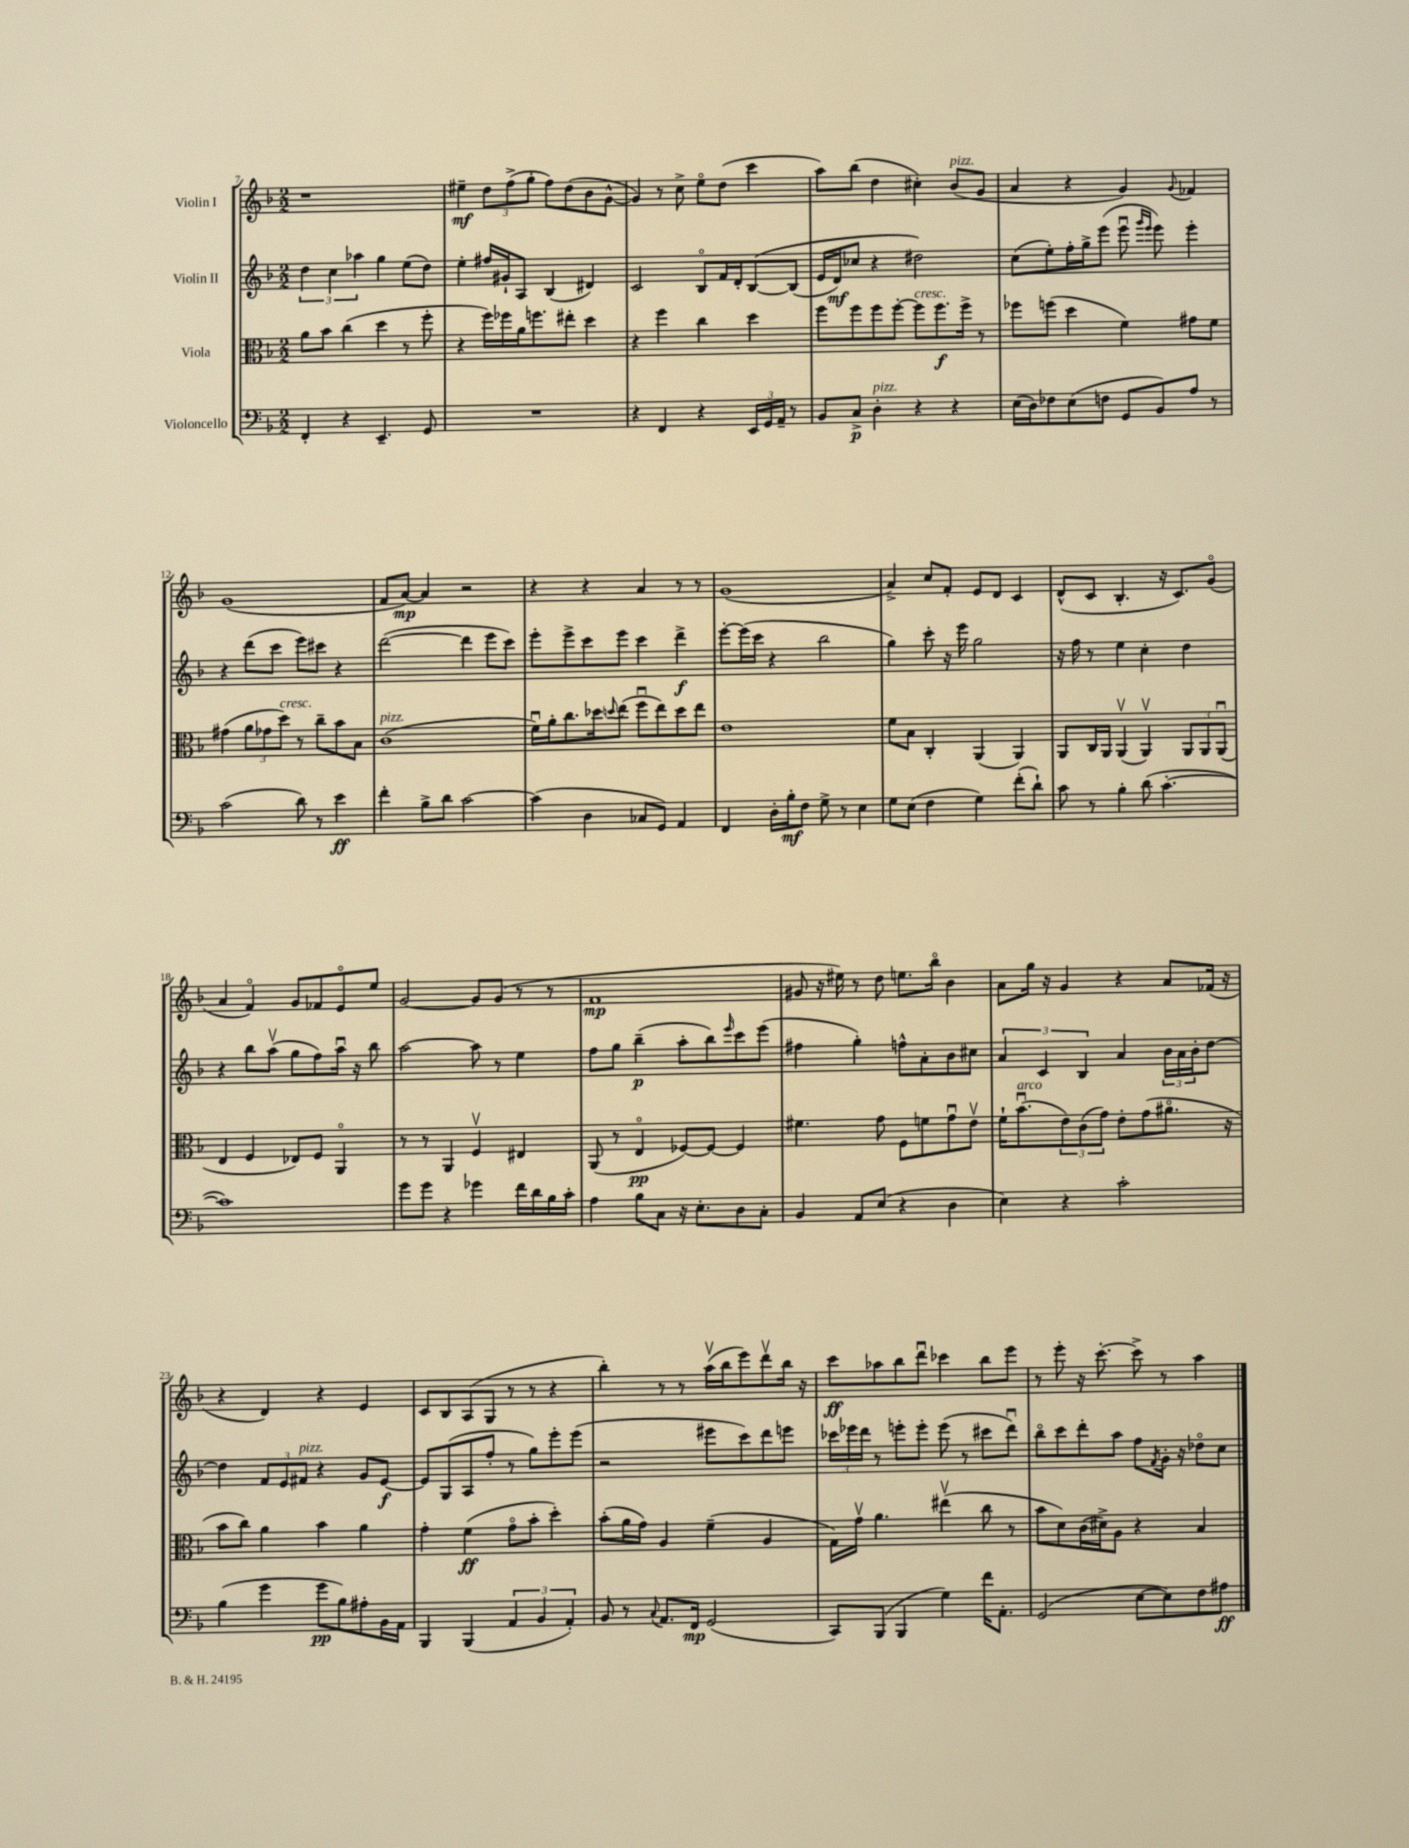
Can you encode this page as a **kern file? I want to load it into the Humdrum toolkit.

**kern	**kern	**kern	**kern
*staff4	*staff3	*staff2	*staff1
*clefF4	*clefC3	*clefG2	*clefG2
*k[b-]	*k[b-]	*k[b-]	*k[b-]
*M2/2	*M2/2	*M2/2	*M2/2
4FF'	8a	6dd	1r
.	8b-	.	.
.	.	6cc	.
4r	(4cc	.	.
.	.	6aa-	.
4.EE~	4dd	4gg	.
.	8r	(8ee	.
8GG	8ff'	8dd)	.
=	=	=	=
1r	4r	4ee'	4ee#~
.	16ff)	16ff#	12dd
.	16ff-	16g#`	.
.	.	.	(12ff^
.	16a	8A	.
.	.	.	12gg'
.	8.ff	.	.
.	.	(4B-	8ff)
.	8ee#'	.	(8dd
.	4dd	4d#)	8b-
.	.	.	[8g^^
=	=	=	=
4r	4r	2c	4g])
4FF	4ff	.	8r
.	.	.	8cc^
4r	4cc	8B-o	8eeo
.	.	16f	(8dd
.	.	16d'	.
24EE	4dd	&([8B-	4ccc
24GG	.	.	.
24AA~	.	.	.
8r	.	(8B-]	.
=	=	=	=
8BB-	8ff	16e	8aa)
.	.	16d)	.
8C^	8ff	8cc-	(8bb-
4D'	8ff	4r	4dd
.	[8ff'	.	.
4r	8ff]	2dd#&)	4cc#')
.	8.ff	.	.
4r	.	.	(8b-
.	16ff^	.	.
.	8r	.	8g
=	=	=	=
(16E	8ff-	(8cc	4a
16D)	.	.	.
8F-	(8ff	8ee')	.
(8E	4dd	16ff'	4r
.	.	16gg^	.
8F	.	(8eee	.
8GG	4f)	8eeeu	4g)
.	.	16qqggg	.
.	.	16qqeee	.
8BB-)	.	8eee)	.
.	.	.	8qqg
8A	8g#	4eee'	4f-
8r	8f	.	.
=	=	=	=
(2c	(4g#	4r	(1g
.	12a	(8ddd	.
.	12g-	.	.
.	.	8ccc	.
.	12dd)	.	.
8d)	8r	8eee)	.
8r	8cc~	8ccc#	.
4e	8b-	4r	.
.	8B-	.	.
=	=	=	=
4f'	(1c	([2ddd	8f
.	.	.	[8a)
8B-^	.	.	4a]
8d	.	.	.
[2c	.	4ddd]	2r
.	.	8eee	.
.	.	8ccc)	.
=	=	=	=
(4c]	16fu)	8eee'	4r
.	16a'	.	.
.	8.cc	8eee^	.
4D	.	8ccc	4r
.	16dd-	.	.
.	8qqdd	.	.
.	(8ee	8eee	.
8C-	8ffu	4ccc	4a
8GG)	8ee)	.	.
4AA	8dd	4ddd^	8r
.	8ee	.	8r
=	=	=	=
4FF	1e	[8eee'	(1g
.	.	(16eee]	.
.	.	16ccc	.
16D'	.	4r	.
16B-'	.	.	.
8F	.	.	.
8G^	.	2bb-	.
8r	.	.	.
4E	.	.	.
=	=	=	=
8G	8f	4gg)	4a^)
(8E	8B-	.	.
4F	4C'	8ccc'	8cc
.	.	16r	8f'
.	.	16eee	.
4G)	(4AA	2gg	8e
.	.	.	8d
(8f'	4AA)	.	4c
8d`)	.	.	.
=	=	=	=
8c	8AA	16r	(8d^^
.	.	16ff	.
8r	16C	8r	8c
.	16AA	.	.
4B-'	(4AAv	4ee	4.B-'
(8d	4AAv)	4cc'	.
[4.c'	.	.	16r
.	.	.	8.c)
.	12AA	4dd	.
.	12AA	.	.
.	.	.	(8go
.	(12AAu	.	.
=	=	=	=
1c])	4E	4r	4a
.	4F	8bb-	4fo)
.	.	(8aav	.
.	8E-)	8gg	8g
.	8F	8ff)	8f-
.	4AAo	16aau	8eo
.	.	16r	.
.	.	8bb-	8ee
=	=	=	=
8g	8r	[2aa	[2g
8g	8r	.	.
4r	4AA	.	.
4g-	4Fv	8aa]	8g]
.	.	8r	(8g
16f	4E#	4ee	8r
16d	.	.	.
16B-	.	.	8r
16c'	.	.	.
=	=	=	=
4A	(8AA	8ff	1f
.	8r	8gg	.
8B-	4Eo	(4bb-~	.
8C	.	.	.
16r	[8F-)	8aa'	.
8.E'	.	.	.
.	8F-_	8bb-)	.
.	.	16qqeee	.
8D	4F-]	8ccc	.
8C'	.	(8eee	.
=	=	=	=
4BB-	4.f#	4ff#	8g#
.	.	.	16r
.	.	.	16ee#)
8AA	.	4gg')	8r
(8E	8g	.	8dd
4r	8F	8ff^^	8.ee
.	8f	8a'	.
.	.	.	16bb-o
4D	8gu	8b-	4b-
.	8ev	8cc#	.
=	=	=	=
4E)	16f`	6a	8a
.	(8.b-u	.	.
.	.	.	16gg
.	.	6c	.
.	.	.	16r
4r	12e)	.	4g
.	(12c	6B-	.
.	12g)	.	.
2c'	8e'	4a	4r
.	(8g	.	.
.	8.a#o	24b-	8a
.	.	24a	.
.	.	24b-'	.
.	.	[8dd	(16f-
.	16r	.	16r
=	=	=	=
(4B-	8b-	4dd]	4r
.	8cc)	.	.
4g	4a	12f	4d)
.	.	12e	.
.	.	12f#	.
8g	4b-	4r	4r
8B-)	.	.	.
8A#'	4a	8g	4e
16BB-	.	[8e	.
16AA	.	.	.
=	=	=	=
4BBB-	4g'	8e]	8c
.	.	(8G	8B-
(4BBB-	(4f	8A	(8A
.	.	8ff'	8G
6AA	8go	8r	8r
.	8b-'	8gg)	8r
6BB-	.	.	.
.	4dd')	8eee'	4r
6AA')	.	.	.
.	.	(8eee	.
=	=	=	=
8BB-	(8b-'	2r	4bb-')
8r	16a	.	.
.	16g)	.	.
8qqC	.	.	.
8.AA	4A	.	8r
.	.	.	8r
16FF	.	.	.
(2GG	(4f~	8eee#	(16aav
.	.	.	16bb-
.	.	8ccc)	8eee)
.	4A	8ddd	8dddv
.	.	8eee	16bb-
.	.	.	16r
=	=	=	=
8CC)	16G)	24ccc-	8ccc
.	.	24eee-	.
.	16gv	.	.
.	.	24ddd	.
(8BBB-	4.a	8r	8aa-
4BBB-	.	8eee'	8bb-
.	.	8eee'	8dddu
4G)	(4ee#v	(8eee	4ccc-
.	.	8r	.
16f	8cc	8ccc#	8bb-
8.AA'	.	.	.
.	8r	8dddu)	8eee
=	=	=	=
(2GG	8b-	8bb-o	8r
.	8d)	8ccc	8eee'
.	(16c	8ddd'	16r
.	16d#^)	.	[8.ccc'
.	8A	8aa	.
[8E	4r	8ff	8ccc^]
.	.	8qf	.
8E])	.	16g'	8r
.	.	16r	.
8F	4B-	8dd-o	4aa
8A#	.	8cc	.
==	==	==	==
*-	*-	*-	*-
